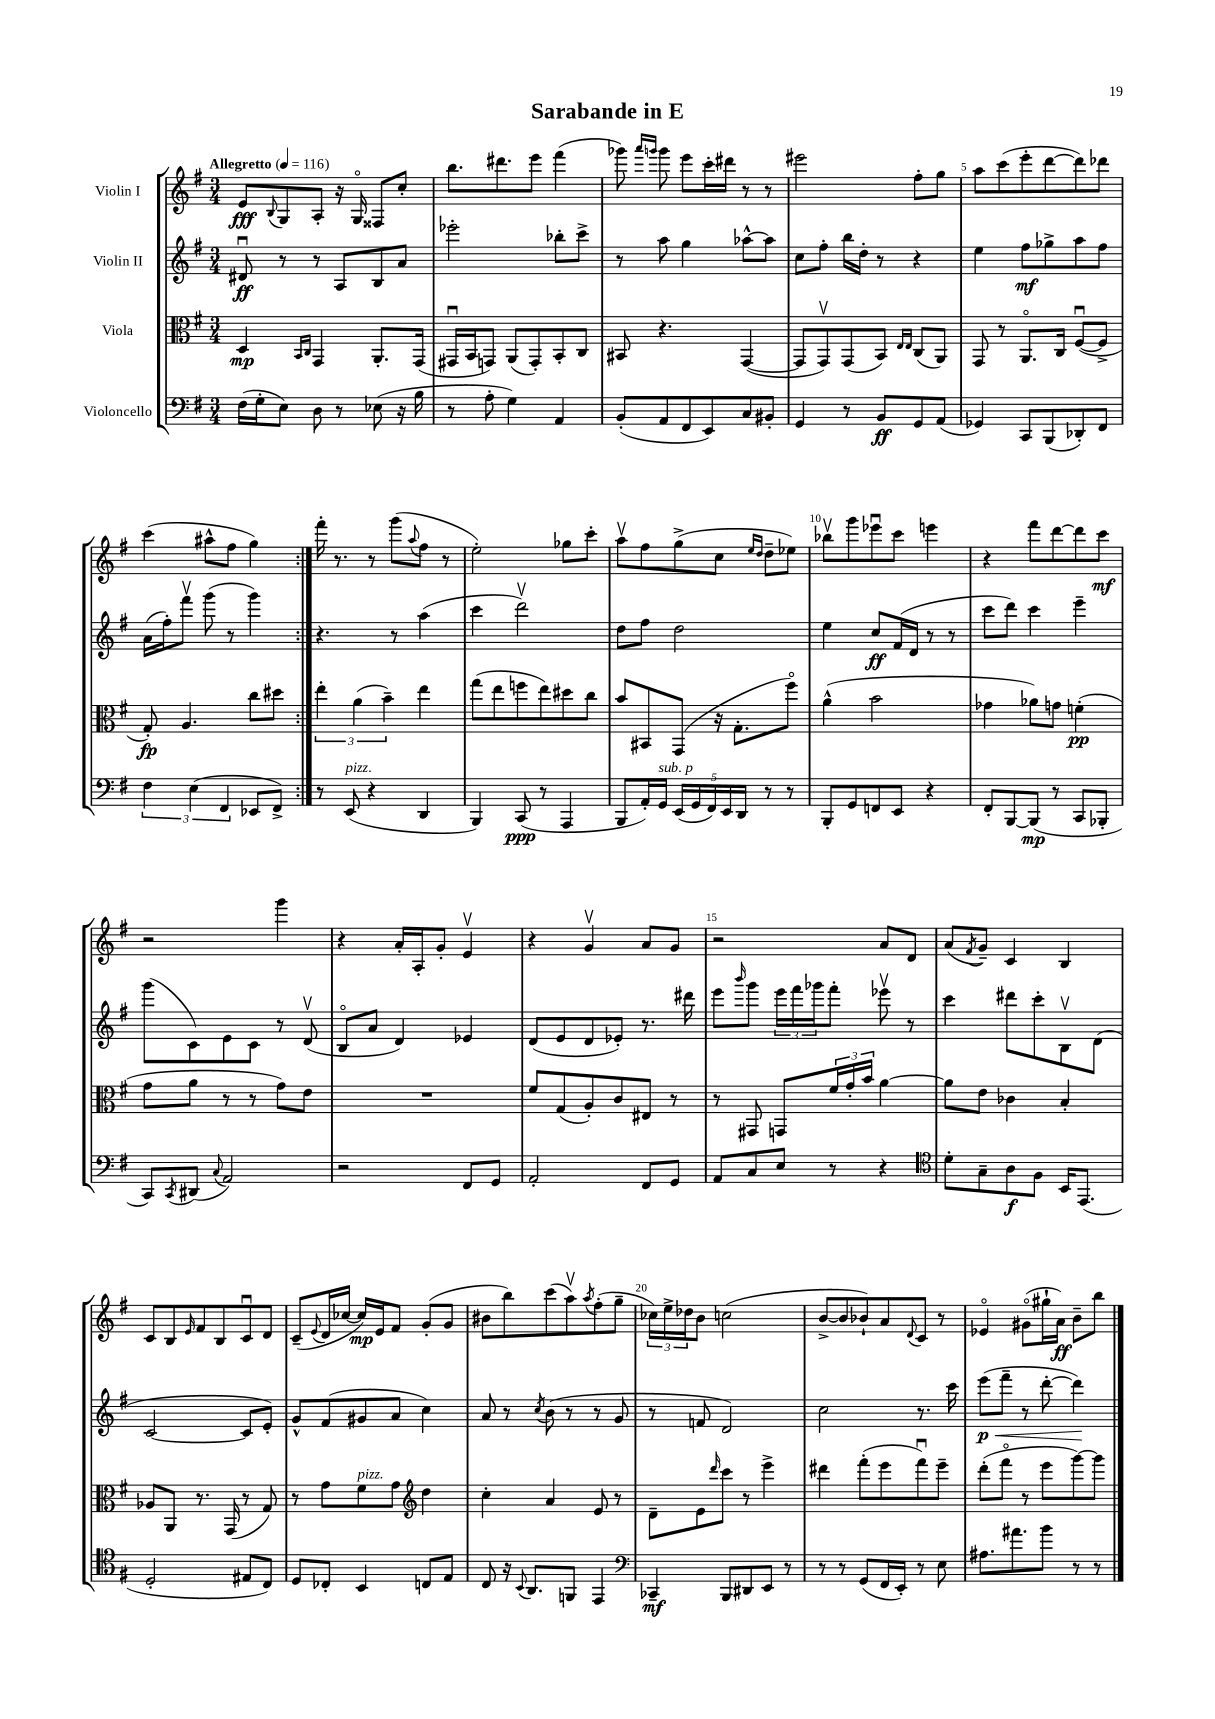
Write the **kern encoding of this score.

**kern	**kern	**kern	**kern
*staff4	*staff3	*staff2	*staff1
*clefF4	*clefC3	*clefG2	*clefG2
*k[f#]	*k[f#]	*k[f#]	*k[f#]
*M3/4	*M3/4	*M3/4	*M3/4
*MM116	*MM116	*MM116	*MM116
(16F#	4D	8d#u	8e
16G'	.	.	.
.	.	.	8qqB
8E)	.	8r	8G
.	16qqBB	.	.
.	16qqC	.	.
8D	4GG	8r	8A'
8r	.	8A	16r
.	.	.	16Go
(8E-	8.AA'	8B	8F##
16r	.	8a	8cc'
16B	(16GG	.	.
=	=	=	=
8r	16GG#u	2eee-'	8.bb
.	16BB	.	.
8A'	8GG)	.	.
.	.	.	8.ddd#
4G)	(8AA	.	.
.	8GG')	.	8eee
4AA	8BB'	8bb-'	(4fff#
.	8C	8ccc^	.
=	=	=	=
(8BB'	8BB#	8r	8ggg-)
.	.	.	16qqaaa
.	.	.	16qqggg
8AA	4.r	8aa	8ggg
8FF#	.	4gg	8eee
8EE)	.	.	16ccc'
.	.	.	16ddd#
8C	([4GG	[8aa-^^	8r
8BB#'	.	8aa-]	8r
=	=	=	=
4GG	8GG]	8cc	2eee#
.	8GGv)	8ff#'	.
8r	(8GG	16bb	.
.	.	16dd'	.
8BB	8BB)	8r	.
.	16qqE	.	.
.	16qqE	.	.
8GG	(8C	4r	8ff#'
(8AA	8AA)	.	8gg
=	=	=	=
4GG-)	8GG	4ee	8aa
.	8r	.	(8ccc
8CC	8.AAo	8ff#	8eee'
(8BBB	.	8gg-^	[8ddd
.	16C	.	.
8DD-')	([8F#u	8aa	8ddd])
8FF#	8F#^]	8ff#	8ddd-
=	=	=	=
6F#	8G')	(16a	(4ccc
.	.	16ff#')	.
.	4.A	8fff#v	.
(6E	.	.	.
.	.	(8ggg	8aa#^^
6FF#	.	.	.
.	.	8r	8ff#
8EE-	8cc	4ggg)	4gg)
8FF#^)	8dd#	.	.
=:|!	=:|!	=:|!	=:|!
8r	6ee'	4.r	16fff#'
.	.	.	8.r
(8EE	.	.	.
.	(6a	.	.
4r	.	.	8r
.	6b~)	.	.
.	.	8r	(8ggg
.	.	.	8qqaa
4DD	4ee	(4aa	8ff#
.	.	.	8r
=	=	=	=
4BBB)	(8gg	4ccc	2ee')
.	8ee	.	.
(8CC	8ff	2dddv)	.
8r	8ee)	.	.
4AAA	8dd#	.	8gg-
.	8cc	.	8ccc'
=	=	=	=
8BBB	8b	8dd	8aav
16AA')	8BB#	8ff#	8ff#
16GG	.	.	.
(20EE	(8GG	2dd	(8gg^
20GG	.	.	.
20FF#)	.	.	.
.	16r	.	8cc
20EE	.	.	.
.	8.G'	.	.
20DD	.	.	.
.	.	.	16qqee
.	.	.	16qqdd
8r	.	.	8dd~
8r	8ff#o)	.	8ee-)
=	=	=	=
8BBB'	(4a^^	4ee	8bb-v
8GG	.	.	8ggg
8FF	2b	8cc	8eee-u
8EE	.	(16f#	8ccc
.	.	16d	.
4r	.	8r	4eee
.	.	8r	.
=	=	=	=
8FF#'	4g-	8ccc	4r
[8BBB	.	8ddd)	.
(8BBB]	8a-)	4ccc	8fff#
8r	8g	.	[8ddd
8CC	(4f'	4eee~	8ddd]
8BBB-'	.	.	8ccc
=	=	=	=
8CC)	8g	(8ggg	2r
8qCC	.	.	.
(8DD#	8a	8c)	.
8qqC	.	.	.
2AA)	8r	8e	.
.	8r	8c	.
.	8g)	8r	4ggg
.	8e	(8dv	.
=	=	=	=
2r	2.r	8Bo	4r
.	.	8a	.
.	.	4d)	16a'
.	.	.	16A'
.	.	.	8g'
8FF#	.	4e-	4ev
8GG	.	.	.
=	=	=	=
2AA'	8f#	(8d	4r
.	(8G	8e	.
.	8A')	8d	4gv
.	8c	8e-')	.
8FF#	8E#	8.r	8a
8GG	8r	.	8g
.	.	16ddd#	.
=	=	=	=
8AA	8r	8eee	2r
.	.	16qqbbb	.
8C	8GG#	8ggg	.
8E	8GG	24eee	.
.	.	24fff#	.
.	.	24ggg-	.
8r	24f#	8fff#'	.
.	24g'	.	.
.	24b	.	.
4r	[4a	8eee-v	8a
.	.	8r	8d
=	=	=	=
*clefC4	*	*	*
8d'	8a]	4ccc	(8a
.	.	.	8qf#
8G~	8e	.	8g~)
8A	4c-	8ddd#	4c
8F#	.	8ccc'	.
16BB	4B'	8Bv	4B
(8.EE	.	.	.
.	.	(8d	.
=	=	=	=
2D'	8A-	[2c	8c
.	8AA	.	8B
.	.	.	16qqe
.	8.r	.	8f#
.	.	.	8B
.	(16GG	.	.
8E#	8r	8c]	8cu
8C)	8G)	8e')	8d
=	=	=	=
8D	8r	8g^^	(8c~
.	.	.	8qqe
8C-'	8g	(8f#	16d
.	.	.	[16cc-
4BB	8f#	8g#	16cc-])
.	.	.	16e
.	8g	8a	8f#
*	*clefG2	*	*
8C	4dd	4cc)	(8g'
8E	.	.	8g
=	=	=	=
8C	4cc'	8a	8b#
16r	.	8r	8bb)
8qqBB	.	.	.
8.AA	.	.	.
.	.	8qcc	.
.	4a	(8b	(8ccc
8FF	.	8r	8aav)
.	.	.	8qaa
4EE	8e	8r	(8ff#'
.	8r	8g	8gg~
=	=	=	=
*clefF4	*	*	*
4CC-~	8d~	8r	24cc-)
.	.	.	24ee^
.	.	.	24dd-
.	8e	8f	8b
.	16qqddd	.	.
8BBB	8ccc	2d)	(2cc
8DD#	8r	.	.
8EE	4eee^	.	.
8r	.	.	.
=	=	=	=
8r	4ddd#	2cc	[8b^
8r	.	.	8b]
(8GG	(8fff#'	.	8b-`)
16FF#	8eee	.	8a
16EE')	.	.	.
.	.	.	8qqd
8r	8fff#u)	8.r	8c
8E	8eee~	.	8r
.	.	16ccc	.
=	=	=	=
8.A#	(8ddd'	(8eee	4e-o
.	8fff#o	8fff#~	.
8.a#	.	.	.
.	8r	8r	(8g#o
8b	8eee	[8ddd'	16gg#`
.	.	.	16a)
8r	[8ggg)	4ddd])	8b~
8r	8ggg]	.	8bb
==	==	==	==
*-	*-	*-	*-
